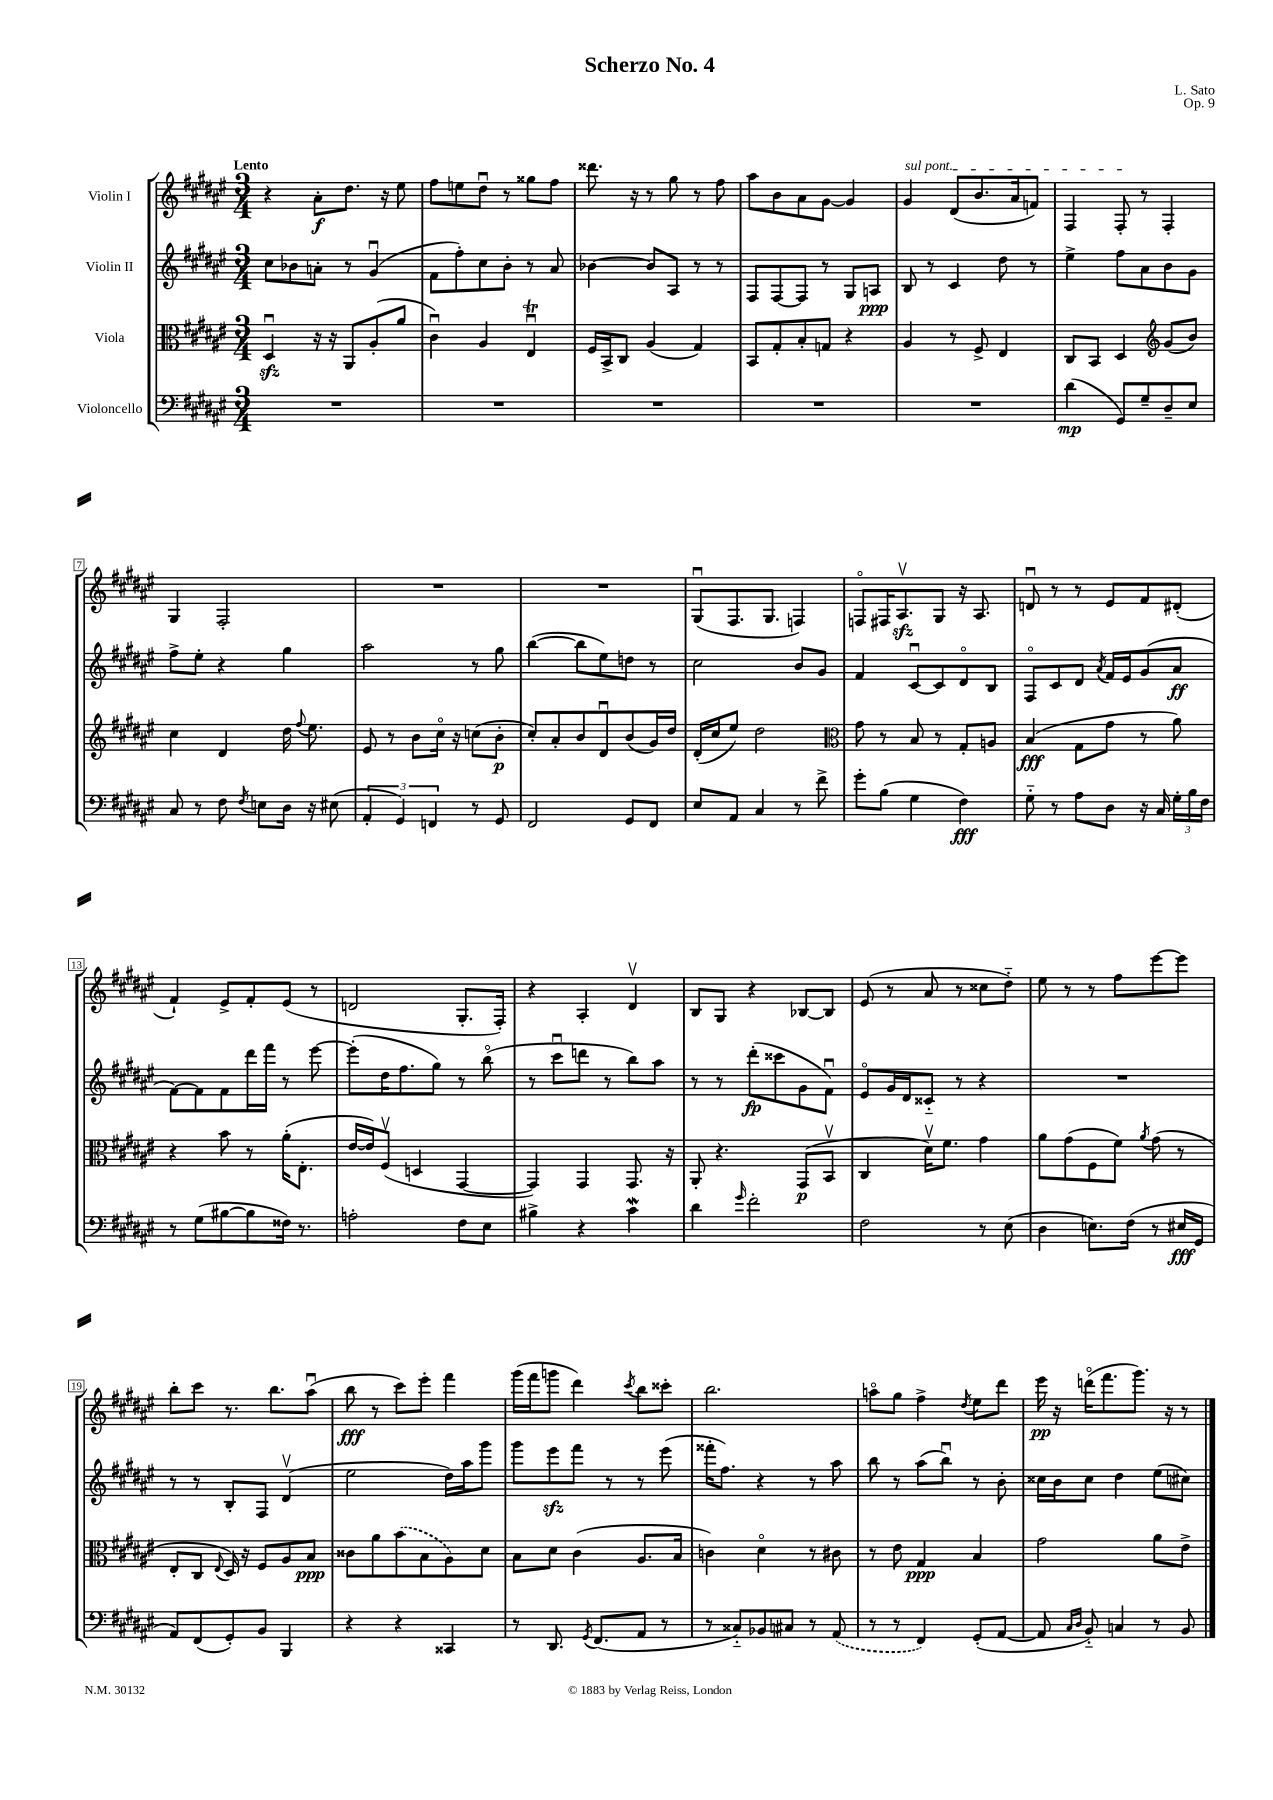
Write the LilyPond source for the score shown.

\header { title = "Scherzo No. 4" composer = "L. Sato" opus = "Op. 9" }
<<
\new StaffGroup <<
\new Staff = "s0" \with { instrumentName = "Violin I" } {
    \clef treble \key fis \major \numericTimeSignature \time 3/4 \tempo "Lento"
    \autoBeamOff r4 ais'8[-.\f dis''8.] r16 eis''8 |
    fis''8[ e''8 dis''8]\downbow r8 gisis''8[ fis''8] |
    disis'''8. r16 r8 gis''8 r8 fis''8 |
    ais''8[ b'8 ais'8 gis'8]~ gis'4 |
    \once \override TextSpanner.bound-details.left.text = \markup { \italic "sul pont." } gis'4\startTextSpan dis'8[( b'8. ais'16 f'8]) |
    fis4 fis8-.\stopTextSpan r8 fis4-. |
    gis4 fis2-. |
    R2. |
    R2. |
    gis8[\downbow( fis8. gis8.] f4) |
    f8[\flageolet fis16 ais8.\upbow\sfz gis8] r16 ais8. |
    d'8\downbow r8 r8 eis'8[ fis'8 dis'8]-.( |
    fis'4-!) eis'8[-> fis'8-. eis'8]( r8 |
    d'2 gis8.[-. fis16]-.) |
    r4 ais4-. dis'4\upbow |
    b8[ gis8] r4 bes8[~ bes8] |
    eis'8( r8 ais'8 r8 cisis''8[ dis''8]-_) |
    eis''8 r8 r8 fis''8[ eis'''8~ eis'''8] |
    b''8[-. cis'''8] r8. b''8.[ ais''8]\downbow( |
    b''8\fff r8 cis'''8[) eis'''8]-. fis'''4 |
    gis'''16[( fis'''16 g'''8] dis'''4) \acciaccatura { cis'''8 } b''8[ cisis'''8]-. |
    b''2. |
    a''8[\flageolet gis''8] fis''4-> \acciaccatura { dis''8 } eis''8[ dis'''8] |
    eis'''16\pp r16 d'''16[\flageolet( fis'''8. gis'''8.]) r16 r8 \bar "|." |
}
\new Staff = "s1" \with { instrumentName = "Violin II" } {
    \clef treble \key fis \major \numericTimeSignature \time 3/4
    \autoBeamOff cis''8[ bes'8 a'8]-. r8 gis'4\downbow( |
    fis'8[ fis''8-.) cis''8 b'8]-. r8 ais'8 |
    bes'4~ bes'8[ ais8] r8 r8 |
    fis8[ fis8~ fis8] r8 gis8[ a8]\ppp |
    b8 r8 cis'4 dis''8 r8 |
    eis''4-> fis''8[ ais'8 b'8 gis'8] |
    fis''8[-> eis''8]-. r4 gis''4 |
    ais''2 r8 gis''8 |
    b''4~( b''8[ eis''8) d''8] r8 |
    cis''2 b'8[ gis'8] |
    fis'4 cis'8[~\downbow cis'8 dis'8\flageolet b8] |
    fis8[\flageolet cis'8 dis'8] \acciaccatura { ais'8 } fis'16[ eis'16 gis'8( ais'8]\ff |
    fis'8[~) fis'8 fis'8 dis'''16 fis'''16] r8 eis'''8~ |
    eis'''8[-.( dis''16 fis''8. gis''8]) r8 b''8\flageolet( |
    r8 cis'''8[\downbow d'''8] r8 b''8[) ais''8] |
    r8 r8 dis'''8[-.\fp( cisis'''8 gis'8 fis'8]\downbow) |
    eis'8[\flageolet gis'16 dis'16 cisis'8]-_ r8 r4 |
    R2. |
    r8 r8 b8[-. fis8] dis'4\upbow( |
    eis''2 dis''16[) ais''16 gis'''8] |
    gis'''8[ eis'''8\sfz fis'''8] r8 r8 eis'''8( |
    fisis'''16[-. fis''8.]) r4 r8 ais''8 |
    b''8 r8 ais''8[( b''8]\downbow) r8 b'8-. |
    cisis''16[ b'16 cisis''8] dis''4 eis''8[( cis''8]) \bar "|." |
}
\new Staff = "s2" \with { instrumentName = "Viola" } {
    \clef alto \key fis \major \numericTimeSignature \time 3/4
    \autoBeamOff dis4\downbow\sfz r16 r16 ais,8[ ais8-.( ais'8] |
    cis'4\downbow) ais4 eis4\downbow\trill |
    fis16[ b,16-> cis8] ais4( gis4) |
    b,8[ gis8-. b8-. g8] r4 |
    ais4 r8 fis8-> eis4 |
    cis8[ b,8] dis4 \clef treble gis'8[( b'8]) |
    cis''4 dis'4 dis''16 \appoggiatura { fis''8 } eis''8. |
    eis'8 r8 b'8[ cis''16]\flageolet r16 c''8[( b'8]-.\p |
    cis''8[-.) ais'8-. b'8 dis'8\downbow b'8( gis'16) dis''16] |
    dis'16[-.( cis''16 eis''8]) dis''2 |
    \clef alto gis'8 r8 b8 r8 gis8[-. a8] |
    b4\fff( gis8[ gis'8] r8 ais'8) |
    r4 b'8 r8 ais'16[-.( eis8.]-. |
    eis'16[~ eis'16) fis8]\upbow( d4 gis,4~ |
    gis,4) gis,4 gis,8. r16 |
    ais,8-. r4. gis,8[\p( b,8]\upbow |
    cis4 dis'16[\upbow) fis'8.] gis'4 |
    ais'8[ gis'8( fis8 fis'8]) \acciaccatura { ais'8 } gis'8( r8 |
    eis8[-. cis8] \appoggiatura { eis8 } dis16) r16 fis8[ ais8 b8]\ppp |
    cisis'8[ ais'8 \once \slurDashed b'8( b8 ais8) dis'8] |
    b8[ dis'8] cis'4( ais8.[ b16] |
    c'4) dis'4\flageolet r8 cis'8 |
    r8 eis'8 gis4\ppp b4 |
    gis'2 ais'8[ eis'8]-> \bar "|." |
}
\new Staff = "s3" \with { instrumentName = "Violoncello" } {
    \clef bass \key fis \major \numericTimeSignature \time 3/4
    \autoBeamOff R2. |
    R2. |
    R2. |
    R2. |
    R2. |
    dis'4\mp( gis,8[) gis8-- dis8-- eis8] |
    cis8 r8 fis8 \acciaccatura { fis8 } e8[ dis16] r16 eis8( |
    \tuplet 3/2 { ais,4-. gis,4) f,4 } r8 gis,8 |
    fis,2 gis,8[ fis,8] |
    eis8[ ais,8] cis4 r8 fis'8-> |
    gis'8[-. b8]( gis4 fis4\fff) |
    gis8-_ r8 ais8[ dis8] r16 cis16 \tuplet 3/2 { gis16[-. b16 fis16] } |
    r8 gis8[( bis8~ bis8 fisis16]) r8. |
    a2-. fis8[ eis8] |
    bis4-> r4 cis'4\mordent |
    dis'4 \grace { gis'16 } fis'2-. |
    fis2 r8 eis8( |
    dis4 e8.[) fis16]( r8 eis16[\fff gis,16] |
    ais,8[) fis,8( gis,8-.) b,8] b,,4 |
    r4 r4 cisis,4 |
    r8 dis,8. \acciaccatura { gis,8 } fis,8.[( ais,8] r8 |
    r8 cisis8[-_) bes,8 cis8] r8 \once \slurDashed ais,8( |
    r8 r8 fis,4) gis,8[-.( ais,8]~ |
    ais,8 \grace { cis16[ dis16] } b,8-_) c4 r8 b,8 \bar "|." |
}
>>
>>
\layout { \context { \Score \override BarNumber.stencil = #(make-stencil-boxer 0.1 0.3 ly:text-interface::print) } }
